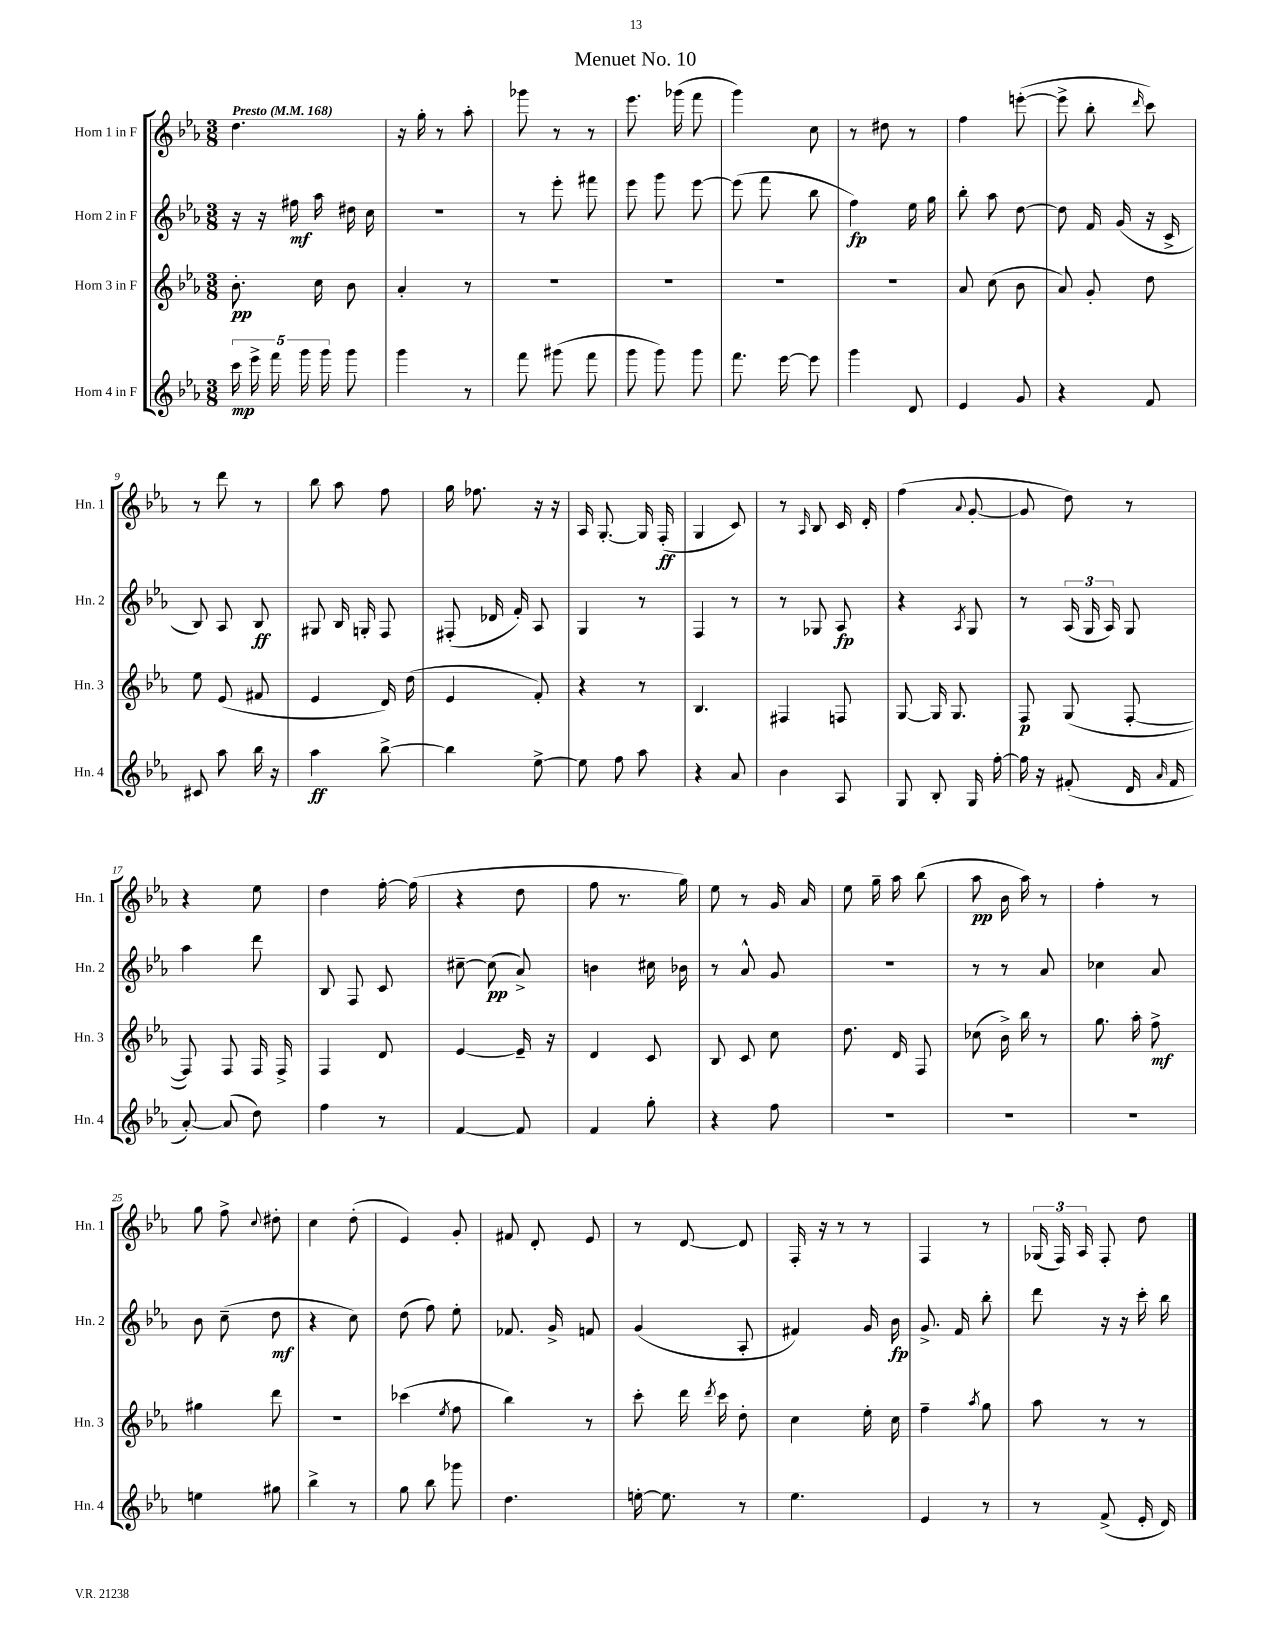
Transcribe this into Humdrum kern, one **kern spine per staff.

**kern	**kern	**kern	**kern
*staff4	*staff3	*staff2	*staff1
*clefG2	*clefG2	*clefG2	*clefG2
*k[b-e-a-]	*k[b-e-a-]	*k[b-e-a-]	*k[b-e-a-]
*M3/8	*M3/8	*M3/8	*M3/8
*MM168	*MM168	*MM168	*MM168
20ccc\	8.b-'\	16r	4.dd\
20eee-^\	.	.	.
.	.	16r	.
20fff\	.	.	.
.	.	16ff#\	.
20ggg\	.	.	.
.	16cc\	16aa-\	.
20ggg\	.	.	.
8ggg\	8b-\	16dd#\	.
.	.	16cc\	.
=	=	=	=
4ggg\	4a-'/	4.r	16r
.	.	.	16gg'\
.	.	.	8r
8r	8r	.	8aa-'\
=	=	=	=
8fff\	4.r	8r	8ggg-\
(8ggg#\	.	8eee-'\	8r
8fff\	.	8fff#\	8r
=	=	=	=
8ggg\	4.r	8eee-\	8.eee-\
8ggg\)	.	8ggg\	.
.	.	.	(16ggg-\
8ggg\	.	[8eee-\	8fff\
=	=	=	=
8.fff\	4.r	(8eee-\]	4ggg\)
.	.	8fff\	.
[16eee-\	.	.	.
8eee-\]	.	8bb-\	8cc\
=	=	=	=
4ggg\	4.r	4ff\)	8r
.	.	.	8dd#\
8d/	.	16ee-\	8r
.	.	16gg\	.
=	=	=	=
4e-/	8a-/	8bb-'\	4ff\
.	(8cc\	8aa-\	.
8g/	8b-\	[8dd\	([8eee'\
=	=	=	=
4r	8a-/)	8dd\]	8eee^\]
.	8g'/	16f/	8bb-'\
.	.	(16g/	.
.	.	.	16qqddd/
8f/	8dd\	16r	8ccc\)
.	.	16c^/	.
=	=	=	=
8c#/	8ee-\	8B-/)	8r
8aa-\	(8e-/	8A-/	8ddd\
16bb-\	8f#/	8B-/	8r
16r	.	.	.
=	=	=	=
4aa-\	4e-/	8G#/	8bb-\
.	.	16B-/	8aa-\
.	.	16G'/	.
[8bb-^\	16d/)	8F/	8ff\
.	(16dd\	.	.
=	=	=	=
4bb-\]	4e-/	(8F#'/	16gg\
.	.	.	8.ff-\
.	.	16d-/	.
.	.	16f'/)	.
[8ee-^\	8f'/)	8A-/	16r
.	.	.	16r
=	=	=	=
8ee-\]	4r	4G/	16A-/
.	.	.	[8.G'/
8ff\	.	.	.
8aa-\	8r	8r	16G/]
.	.	.	(16F'/
=	=	=	=
4r	4.B-/	4F/	4G/
8a-/	.	8r	8c/)
=	=	=	=
4b-\	4F#/	8r	8r
.	.	.	16qqA-/
.	.	8G-/	8B-/
8A-/	8F/	8A-/	16c/
.	.	.	16d'/
=	=	=	=
8G/	[8G/	4r	(4ff\
8B-'/	16G/]	.	.
.	8.G/	.	.
.	.	8qA-/	8qqa-/
16G/	.	8G/	[8g'/
[16ff'\	.	.	.
=	=	=	=
16ff\]	8F/	8r	8g/]
16r	.	.	.
(8f#'/	(8G/	(24A-/	8dd\)
.	.	24G/	.
.	.	24A-/)	.
16d/	[8F'/	8G/	8r
16qqa-/	.	.	.
16f#/	.	.	.
=	=	=	=
[8a-'/)	8F/])	4aa-\	4r
(8a-/]	8F/	.	.
8dd\)	16F/	8ddd\	8ee-\
.	16F^/	.	.
=	=	=	=
4ff\	4F/	8B-/	4dd\
.	.	8F/	.
8r	8d/	8c/	[16ff'\
.	.	.	(16ff\]
=	=	=	=
[4f/	[4e-/	[8cc#~\	4r
.	.	(8cc#\]	.
8f/]	16e-~/]	8a-^/)	8dd\
.	16r	.	.
=	=	=	=
4f/	4d/	4b\	8ff\
.	.	.	8.r
8gg'\	8c/	16cc#\	.
.	.	16b-\	16gg\)
=	=	=	=
4r	8B-/	8r	8ee-\
.	8c/	8a-^^/	8r
8ff\	8cc\	8g/	16g/
.	.	.	16a-/
=	=	=	=
4.r	8.dd\	4.r	8ee-\
.	.	.	16gg~\
.	16d/	.	16aa-\
.	8F/	.	(8bb-\
=	=	=	=
4.r	(8cc-\	8r	8aa-\
.	16b-^\)	8r	16b-\
.	16bb-\	.	16aa-\)
.	8r	8a-/	8r
=	=	=	=
4.r	8.gg\	4cc-\	4ff'\
.	16aa-'\	.	.
.	8ff^\	8a-/	8r
=	=	=	=
4ee\	4gg#\	8b-\	8gg\
.	.	(8cc~\	8ff^\
.	.	.	8qqcc/
8gg#\	8ddd\	8dd\	8dd#'\
=	=	=	=
4bb-^\	4.r	4r	4cc\
8r	.	8cc\)	(8dd'\
=	=	=	=
8gg\	(4ccc-\	(8dd\	4e-/)
8bb-\	.	8ff\)	.
.	8qee-/	.	.
8ggg-\	8ff\	8ee-'\	8g'/
=	=	=	=
4.dd\	4bb-\)	8.f-/	8f#/
.	.	.	8d'/
.	.	16g^/	.
.	8r	8f/	8e-/
=	=	=	=
[16ee'\	8ccc'\	(4g/	8r
8.ee\]	.	.	.
.	16ddd\	.	[8d/
.	8qddd/	.	.
.	16ccc\	.	.
8r	8dd'\	8A-'/	8d/]
=	=	=	=
4.ee-\	4cc\	4f#/)	16F'/
.	.	.	16r
.	.	.	8r
.	16ee-'\	16g/	8r
.	16cc\	16b-\	.
=	=	=	=
4e-/	4ff~\	8.g^/	4F/
.	.	16f/	.
.	8qaa-/	.	.
8r	8gg\	8bb-'\	8r
=	=	=	=
8r	8aa-\	8ddd\	(24G-/
.	.	.	24F/)
.	.	.	24A-/
(8f^/	8r	16r	8F'/
.	.	16r	.
16e-'/	8r	16ccc'\	8dd\
16d/)	.	16bb-\	.
==	==	==	==
*-	*-	*-	*-
